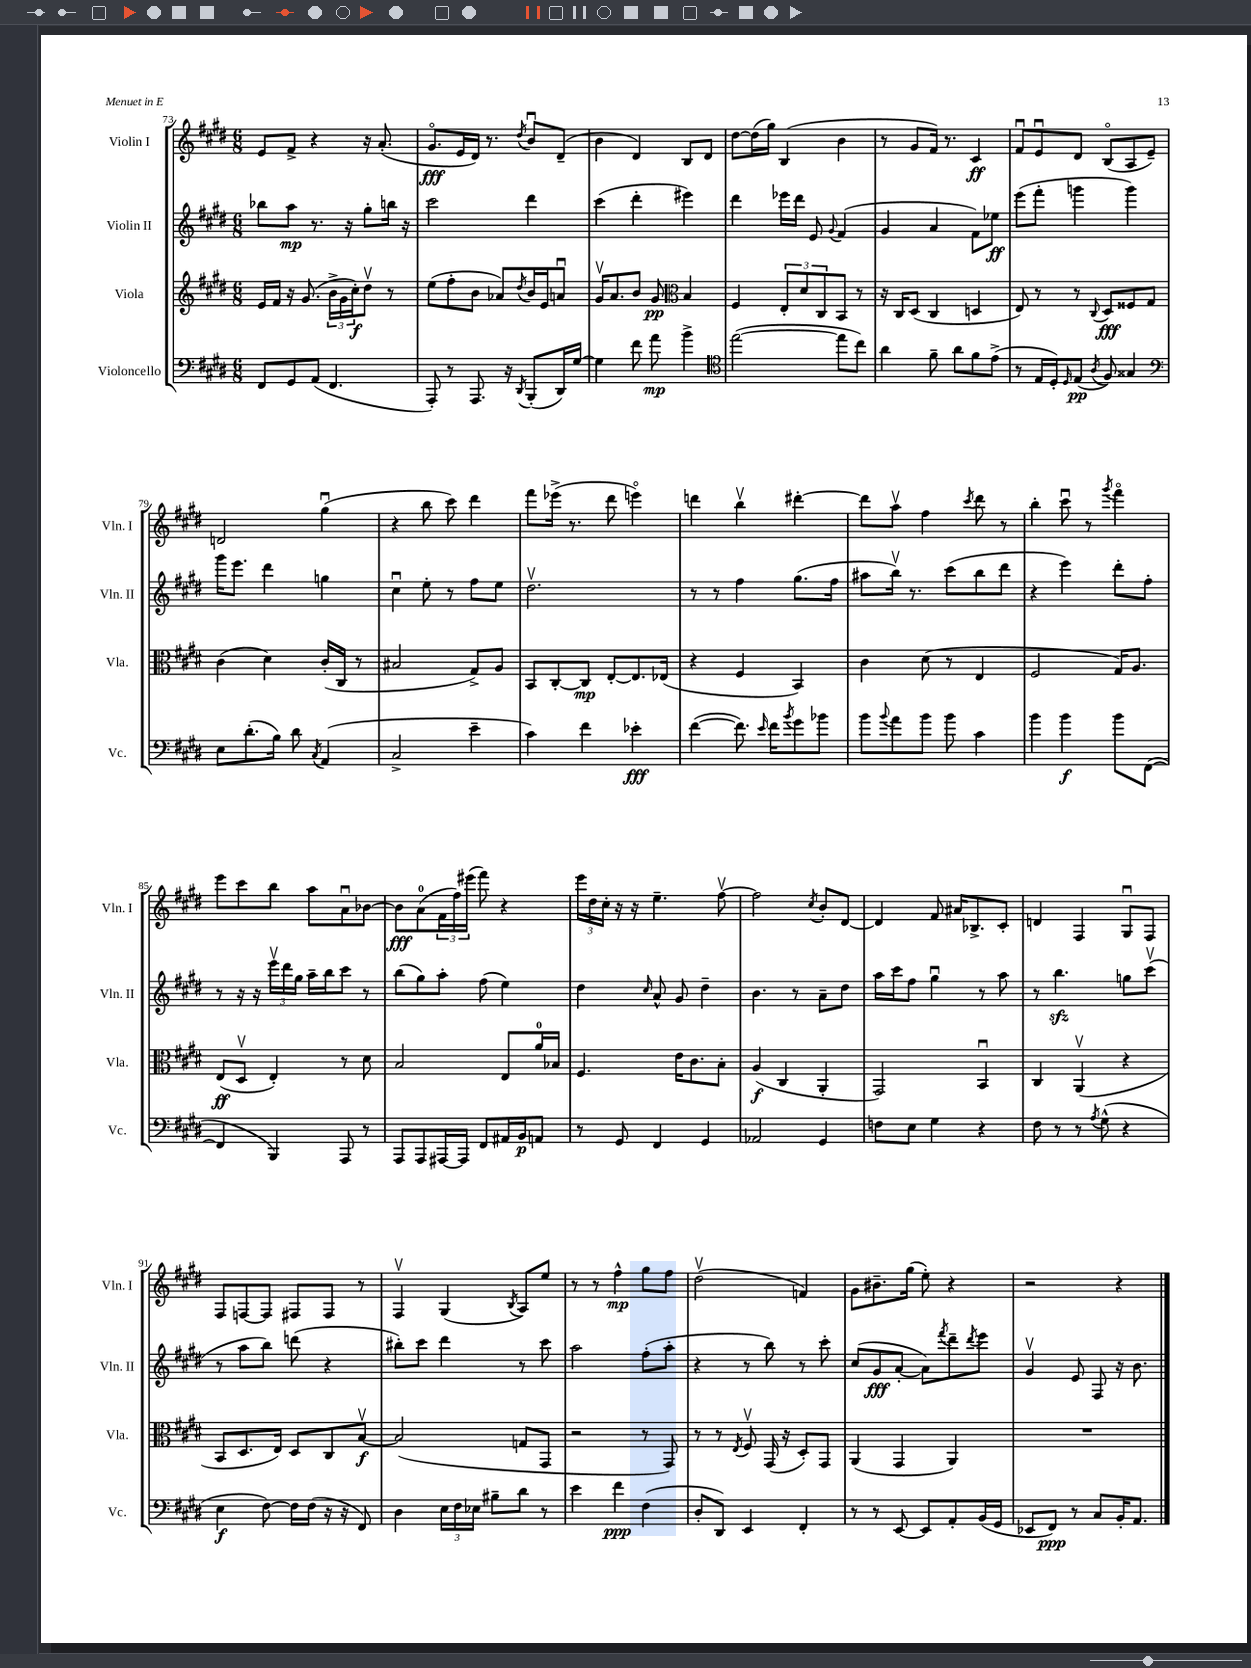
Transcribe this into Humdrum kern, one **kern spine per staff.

**kern	**kern	**kern	**kern
*staff4	*staff3	*staff2	*staff1
*clefF4	*clefG2	*clefG2	*clefG2
*k[f#c#g#d#]	*k[f#c#g#d#]	*k[f#c#g#d#]	*k[f#c#g#d#]
*M6/8	*M6/8	*M6/8	*M6/8
8FF#	16e	8bb-	8e
.	16f#	.	.
8GG#	16r	8aa	8f#^
.	(8.g#	.	.
(8AA	.	8.r	4r
4.FF#	24b^	.	.
.	24g#	.	.
.	.	16r	.
.	24cc#')	.	.
.	8dd#v	8gg#'	16r
.	.	.	(8.a'
.	8r	16bb	.
.	.	16r	.
=	=	=	=
8AAA')	(8ee	2ccc#	8.g#o
8r	8ff#'	.	.
.	.	.	16e
8.AAA	8b	.	16d#)
.	.	.	8.r
.	8a-)	.	.
16r	.	.	.
8qDD#	8qdd#	.	8qdd#
(8BBB'	16b	4ddd#	8bu
.	16e	.	.
16DD#)	8au	.	(8d#~
[16G#	.	.	.
=	=	=	=
4G#]	16g#v	(4ccc#	4b
.	8.a	.	.
8f#	8b	4ddd#'	4d#)
8a	8g#	.	.
*	*clefC3	*	*
4b^	4B	4eee#)	8B
.	.	.	8d#
=	=	=	=
*clefC4	*	*	*
([2ee	4F#	4ddd#	[8dd#
.	.	.	(16dd#]
.	.	.	16gg#)
.	12E'	16eee-	(4B
.	.	16ddd#	.
.	12d#	.	.
.	.	8e	.
.	12C#	.	.
.	.	8qqg#	.
8ee]	8BB	(4f#	4b
8cc#)	8r	.	.
=	=	=	=
4a	16r	4g#	8r
.	16C#	.	.
.	(8D#	.	8g#
8f#~	4C#	4a	16f#)
.	.	.	8.r
8a	.	.	.
8f#	4D	8f#)	4c#
(8e^	.	8ee-	.
=	=	=	=
8r	8E)	(8eee	8f#u
16E	8r	8fff#'	8eu
16D#')	.	.	.
16qqD#	.	.	.
(8E	8r	4ggg	8d#
8qA	8qqC#	.	.
8F#)	8D#	.	(8Bo
4G##	8F##	4ggg)	8A
.	8G#	.	8e~)
=	=	=	=
*clefF4	*	*	*
8E	(4c#	16ggg#	2d
.	.	8.eee	.
(8.d#'	.	.	.
.	4d#)	4ddd#	.
16B)	.	.	.
8d#	.	.	.
8qC#	.	.	.
(4AA	(16c#'	4gg	(4gg#u
.	16C#	.	.
.	8r	.	.
=	=	=	=
2C#^	2B#	4cc#u	4r
.	.	8ee'	8bb
.	.	8r	8ccc#)
4e~	8G#^)	8ff#	4ddd#
.	8A	8ee	.
=	=	=	=
4c#)	8BB	2.dd#v	8fff#
.	[8C#'	.	(16eee-^
.	.	.	8.r
4f#	8C#]	.	.
.	[8E'	.	8ddd#
4e-'	8.E]	.	4eeeo)
.	(16E-	.	.
=	=	=	=
([4f#	4r	8r	4ddd
.	.	8r	.
8.f#])	4F#	4ff#	4bbv
16qqe	.	.	.
16f#	.	.	.
8qb	.	.	.
8g#	4BB)	(8.gg#	[4ddd#'
8b-	.	.	.
.	.	16ff#	.
=	=	=	=
8b	4c#	8aa#	8ddd#]
8qqb	.	.	.
8a	.	16bbv)	8aav
.	.	8.r	.
8b	(8d#	.	4ff#
8b	8r	(8ccc#	.
.	.	.	8qccc#
4c#	4E	8bb	8ddd#
.	.	8ddd#	8r
=	=	=	=
4b	2F#	4r	4bb'
4b	.	4eee)	8ccc#u
.	.	.	8r
.	.	.	8qggg#
8b	16G#)	8ddd#'	4fff#o
.	8.A	.	.
([8FF#	.	8ff#'	.
=	=	=	=
4FF#]	(8E	8r	8eee
.	8D#v	16r	8ccc#
.	.	16r	.
4BBB)	4E')	24eeev	8bb
.	.	24ddd#	.
.	.	24gg#	.
.	.	16aa~	8aa
.	.	16bb	.
8AAA	8r	8ccc#	8au
8r	8d#	8r	[8b-
=	=	=	=
8AAA	2B	(8bb	8b-]
8AAA	.	8gg#)	(8a
[16AAA#	.	8aa'	24f#
.	.	.	24ff#)
16AAA#]	.	.	.
.	.	.	(24eee#
8FF#	.	(8ff#	8fff#)
16AA#	8E	4ee)	4r
16BB	.	.	.
8AA	16a	.	.
.	16B-	.	.
=	=	=	=
8r	4.F#	4dd#	24eee
.	.	.	24dd#
.	.	.	24cc#'
8GG#	.	.	16r
.	.	.	16r
.	.	16qqcc#	.
4FF#	.	8a^^	4.ee~
.	16e	8g#	.
.	8.c#	.	.
4GG#	.	4dd#~	.
.	8B'	.	[8ff#v
=	=	=	=
2AA-	(4A	4.b	2ff#]
.	4C#	.	.
.	.	8r	.
.	.	.	8qcc#
4GG#	4AA'	8a~	8b'
.	.	8dd#	[8d#
=	=	=	=
8F	2GG#)	16aa	4d#]
.	.	16ccc#	.
8E	.	8ff#	.
4G#	.	4gg#u	8f#
.	.	.	16a#
.	.	.	8.B-^
4r	4BBu	8r	.
.	.	8aa	8c#'
=	=	=	=
8F#	4C#	8r	4d
8r	.	4.bb	.
8r	(4AAv	.	4F#
8qA	.	.	.
(8G#^^	.	.	.
4r	4r	8gg	8G#u
.	.	(8ccc#v	8F#
=	=	=	=
4E	8BB	8r	8F#
.	8.D#	8aa	[8F
[8F#)	.	8bb)	8F]
.	16E)	.	.
16F#]	8D#	(8ddd	8F#
(16F#	.	.	.
16r	8C#	4r	8F#
16r	.	.	.
8FF#)	[8Bv	.	8r
=	=	=	=
4D#	(2B]	8bb#')	4F#v
.	.	8ccc#	.
24E	.	4ddd#	(4G#
24F#	.	.	.
24E-	.	.	.
8B#~	.	.	.
.	.	.	8qB
8d#	8G	8r	8A)
8r	8GG#	8ccc#	8ee
=	=	=	=
4e	2r	2aa	8r
.	.	.	8r
4f#	.	.	4ff#^^
(4F#	8r	(8ff#'	8gg#
.	8GG#)	8aa'	8ff#
=	=	=	=
8D#'	8r	4r	(2dd#v
8DD#)	8r	.	.
.	8qE	.	.
4EE	8F#v	8r	.
.	(16GG#	8bb)	.
.	16r	.	.
4FF#'	8D#')	8r	4f)
.	8GG#	8ccc#'	.
=	=	=	=
8r	(4AA	(8cc#	8g#
8r	.	8g#	8.b#~
[8EE	4GG#	[8a'	.
.	.	.	(16gg#
8EE]	.	8a])	8ee')
.	.	8qfff#	.
8AA'	4AA)	8ddd#~	4r
.	.	8qddd#	.
(16BB	.	8eee	.
16GG#	.	.	.
=	=	=	=
8EE-	2.r	4g#v	2r
8FF#)	.	.	.
8r	.	8e	.
8C#	.	8F#	.
16BB'	.	16r	4r
8.AA	.	8.b	.
==	==	==	==
*-	*-	*-	*-
